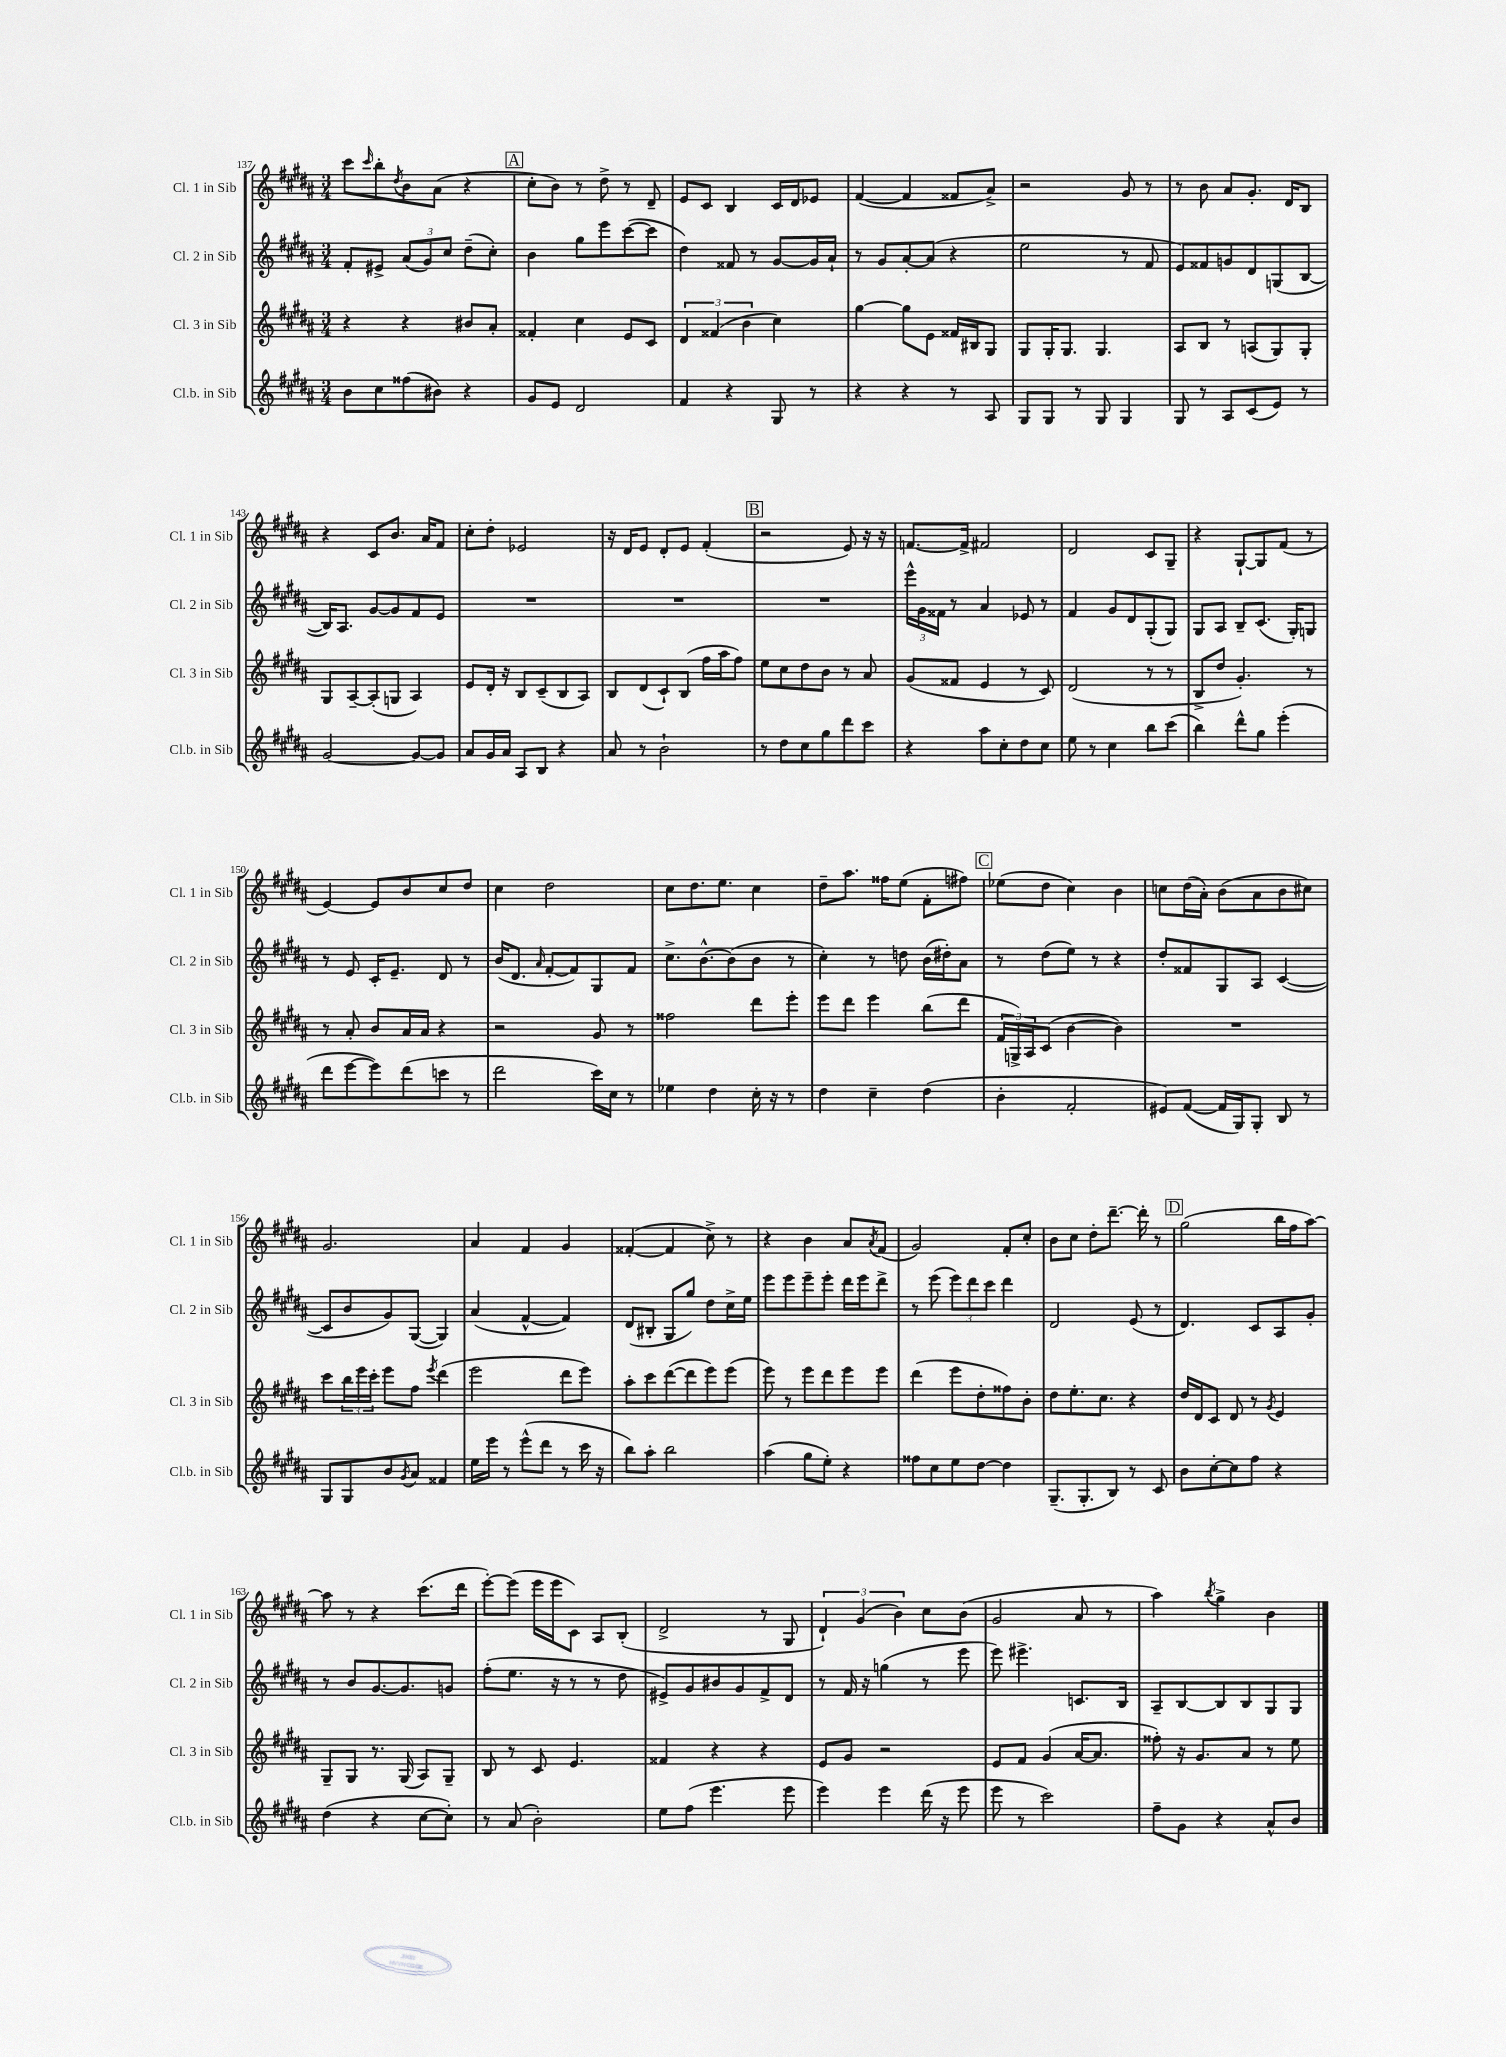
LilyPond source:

<<
\new StaffGroup <<
\new Staff = "s0" \with { instrumentName = "Cl. 1 in Sib" shortInstrumentName = "Cl. 1 in Sib" } {
    \clef treble \key b \major \numericTimeSignature \time 3/4
    cis'''8 \grace { cis'''16 } b''8-. \acciaccatura { dis''8 } b'8 ais'8( r4 |
    \mark \markup { \box "A" } cis''8-. b'8) r8 dis''8-> r8 dis'8-- |
    e'8 cis'8 b4 cis'16 dis'16 ees'8 |
    fis'4~( fis'4 fisis'8 ais'8->) |
    r2 gis'8 r8 |
    r8 b'8 ais'8 gis'8.-. dis'16 b8 |
    r4 cis'8 b'8. ais'16 fis'8 |
    cis''8-. dis''8-. ees'2 |
    r16 dis'16 e'8 dis'8-. e'8 fis'4-.( |
    \mark \markup { \box "B" } r2 e'8) r16 r16 |
    f'8.~ f'16-> fis'2 |
    dis'2 cis'8 gis8-- |
    r4 gis8~-! gis8 fis'8( r8 |
    e'4~) e'8 b'8 cis''8 dis''8 |
    cis''4 dis''2 |
    cis''8 dis''8. e''8. cis''4 |
    dis''8-- ais''8. fisis''16 e''8( fis'8-. fis''8) |
    \mark \markup { \box "C" } ees''8( dis''8 cis''4) b'4 |
    c''8 dis''16( ais'16-.) b'8( ais'8 b'8 cis''8) |
    gis'2. |
    ais'4 fis'4 gis'4 |
    fisis'4~-.( fisis'4 cis''8->) r8 |
    r4 b'4 ais'8 \acciaccatura { ais'8 } fis'8( |
    gis'2) fis'8-. cis''8-. |
    b'8 cis''8 dis''8-. dis'''8.~-- dis'''16-. r8 |
    \mark \markup { \box "D" } gis''2( b''16 fis''16 ais''8~) |
    ais''8 r8 r4 cis'''8.( dis'''16 |
    e'''8~-.) e'''8( e'''16 e'''16 cis'8) ais8 b8-.( |
    dis'2-> r8 gis8 |
    \tuplet 3/2 { dis'4-!) gis'4( b'4) } cis''8 b'8( |
    gis'2 ais'8 r8 |
    ais''4) \acciaccatura { b''8 } gis''4-> b'4 \bar "|." |
}
\new Staff = "s1" \with { instrumentName = "Cl. 2 in Sib" shortInstrumentName = "Cl. 2 in Sib" } {
    \clef treble \key b \major \numericTimeSignature \time 3/4
    fis'8-. eis'8-> \tuplet 3/2 { ais'8( gis'8) cis''8 } dis''8--( cis''8-.) |
    \mark \markup { \box "A" } b'4 gis''8 e'''8 cis'''8~( cis'''8 |
    dis''4) fisis'8 r8 gis'8~ gis'16 ais'16-! |
    r8 gis'8 ais'8~-. ais'8( r4 |
    e''2 r8 fis'8 |
    e'8) fisis'8 g'8 dis'8 g8( b8~ |
    b16) ais8. gis'8~ gis'8 fis'8 e'8 |
    R2. |
    R2. |
    \mark \markup { \box "B" } R2. |
    \tuplet 3/2 { e'''16-^ gis'16 fisis'16 } r8 ais'4 ees'8 r8 |
    fis'4 gis'8 dis'8 gis8-.( gis8) |
    gis8 ais8 b8-- cis'8.( gis16-.) g8 |
    r8 e'8 cis'16-. e'8.-- dis'8 r8 |
    b'16( dis'8. \grace { ais'16 } fis'8~-. fis'8) gis8 fis'8 |
    cis''8.-> b'8.~-^ b'8( b'8 r8 |
    cis''4-.) r8 d''8 b'16( dis''16-.) ais'8 |
    \mark \markup { \box "C" } r8 dis''8( e''8) r8 r4 |
    dis''8-. fisis'8 gis8 ais8 cis'4~( |
    cis'8 b'8 gis'8) gis8~( gis4) |
    ais'4( fis'4~-^ fis'4) |
    dis'8( bis8-. gis8 gis''8) dis''8 cis''16-> e''16 |
    e'''8 e'''8 e'''8-- e'''8-. dis'''16 e'''16 dis'''8-> |
    r8 e'''8( \tuplet 3/2 { e'''8) dis'''8 cis'''8 } dis'''4 |
    dis'2 e'8( r8 |
    \mark \markup { \box "D" } dis'4.) cis'8 ais8 gis'8-. |
    r8 b'8 gis'8.~ gis'8. g'8 |
    fis''8-.( e''8. r16 r8 r8 dis''8 |
    eis'8->) gis'8 bis'8 gis'8 fis'8-> dis'8 |
    r8 fis'16 r16 g''4( r8 e'''8 |
    e'''8) eis'''4.-> c'8. b16 |
    ais8-- b8~ b8 b8 gis8 gis8 \bar "|." |
}
\new Staff = "s2" \with { instrumentName = "Cl. 3 in Sib" shortInstrumentName = "Cl. 3 in Sib" } {
    \clef treble \key b \major \numericTimeSignature \time 3/4
    r4 r4 bis'8 ais'8-. |
    \mark \markup { \box "A" } fisis'4-. cis''4 e'8 cis'8 |
    \tuplet 3/2 { dis'4 fisis'4( b'4 } cis''4) |
    gis''4~ gis''8 e'8 fisis'16 bis16 gis8 |
    gis8 gis16-. gis8. gis4. |
    ais8 b8 r8 a8( gis8) gis8-. |
    gis8 ais8~-- ais8-.( g8 ais4) |
    e'8 dis'16-. r16 b8 cis'8--( b8 ais8) |
    b8 dis'8( cis'8-!) b8( fis''16 ais''16 fis''8) |
    \mark \markup { \box "B" } e''8 cis''8 dis''8 b'8 r8 ais'8 |
    gis'8( fisis'8 e'4 r8 cis'8) |
    dis'2( r8 r8 |
    b8-> dis''8 gis'4.-.) r8 |
    r8 ais'8-. b'8 ais'16 ais'16 r4 |
    r2 gis'8 r8 |
    fisis''2 dis'''8 e'''8-. |
    e'''8 dis'''8 e'''4 b''8( dis'''8 |
    \mark \markup { \box "C" } \tuplet 3/2 { fis'16 g16->) ais16 } cis'8( b'4~ b'4) |
    R2. |
    cis'''8 \tuplet 3/2 { b''16 e'''16 cis'''16-. } e'''8 fis''8 \acciaccatura { e'''8 } dis'''4( |
    e'''2 dis'''8 e'''8) |
    ais''8-. cis'''8 dis'''8~( dis'''8 e'''8) e'''8( |
    e'''8) r8 e'''8 dis'''8 e'''8 e'''8 |
    dis'''4( e'''8 dis''8-. fisis''8) b'8-. |
    dis''8 e''8.-. cis''8. r4 |
    \mark \markup { \box "D" } dis''16 dis'16 cis'8 dis'8 r8 \acciaccatura { gis'8 } e'4 |
    gis8-- gis8 r8. gis16( ais8) gis8-- |
    b8 r8 cis'8 e'4. |
    fisis'4 r4 r4 |
    e'8 gis'8 r2 |
    e'8 fis'8 gis'4( ais'16~ ais'8. |
    fisis''8-.) r16 gis'8. ais'8 r8 e''8 \bar "|." |
}
\new Staff = "s3" \with { instrumentName = "Cl.b. in Sib" shortInstrumentName = "Cl.b. in Sib" } {
    \clef treble \key b \major \numericTimeSignature \time 3/4
    b'8 cis''8 fisis''8( bis'8) r4 |
    \mark \markup { \box "A" } gis'8 e'8 dis'2 |
    fis'4 r4 gis8 r8 |
    r4 r4 r8 ais8 |
    gis8 gis8 r8 gis8 gis4 |
    gis8 r8 ais8 cis'8( e'8) r8 |
    gis'2~ gis'8~ gis'8 |
    ais'8 gis'16 ais'16 ais8 b8 r4 |
    ais'8 r8 b'2-! |
    \mark \markup { \box "B" } r8 dis''8 cis''8 gis''8 dis'''8 cis'''8 |
    r4 ais''8 cis''8-. dis''8 cis''8 |
    e''8 r8 cis''4 b''8 cis'''8( |
    b''4) dis'''8-^ gis''8 e'''4-.( |
    dis'''8 e'''8~ e'''8) dis'''8( c'''8 r8 |
    dis'''2 cis'''16) cis''16 r8 |
    ees''4 dis''4 cis''16-. r16 r8 |
    dis''4 cis''4-- dis''4( |
    \mark \markup { \box "C" } b'4-. fis'2-. |
    eis'8) fis'8~( fis'16 gis16) gis8-. b8 r8 |
    gis8 gis8 b'8 \acciaccatura { gis'8 } ais'8 fisis'4 |
    e''16 e'''16 r8 e'''8-^( dis'''8 r8 cis'''16 r16 |
    b''8) ais''8-. b''2 |
    ais''4( gis''8 e''8-.) r4 |
    fisis''8 cis''8 e''8 dis''8~ dis''4 |
    gis8.--( gis8.-. b8) r8 cis'8 |
    \mark \markup { \box "D" } b'8 cis''8~-. cis''8 fis''8 r4 |
    dis''4( r4 cis''8~ cis''8-.) |
    r8 ais'8( b'2-.) |
    e''8 fis''8( e'''4. e'''8 |
    e'''4) e'''4 dis'''16( r16 e'''8 |
    e'''8 r8 cis'''2) |
    fis''8-- gis'8 r4 ais'8-^ b'8 \bar "|." |
}
>>
>>
\layout { \context { \Score currentBarNumber = #137 } }
